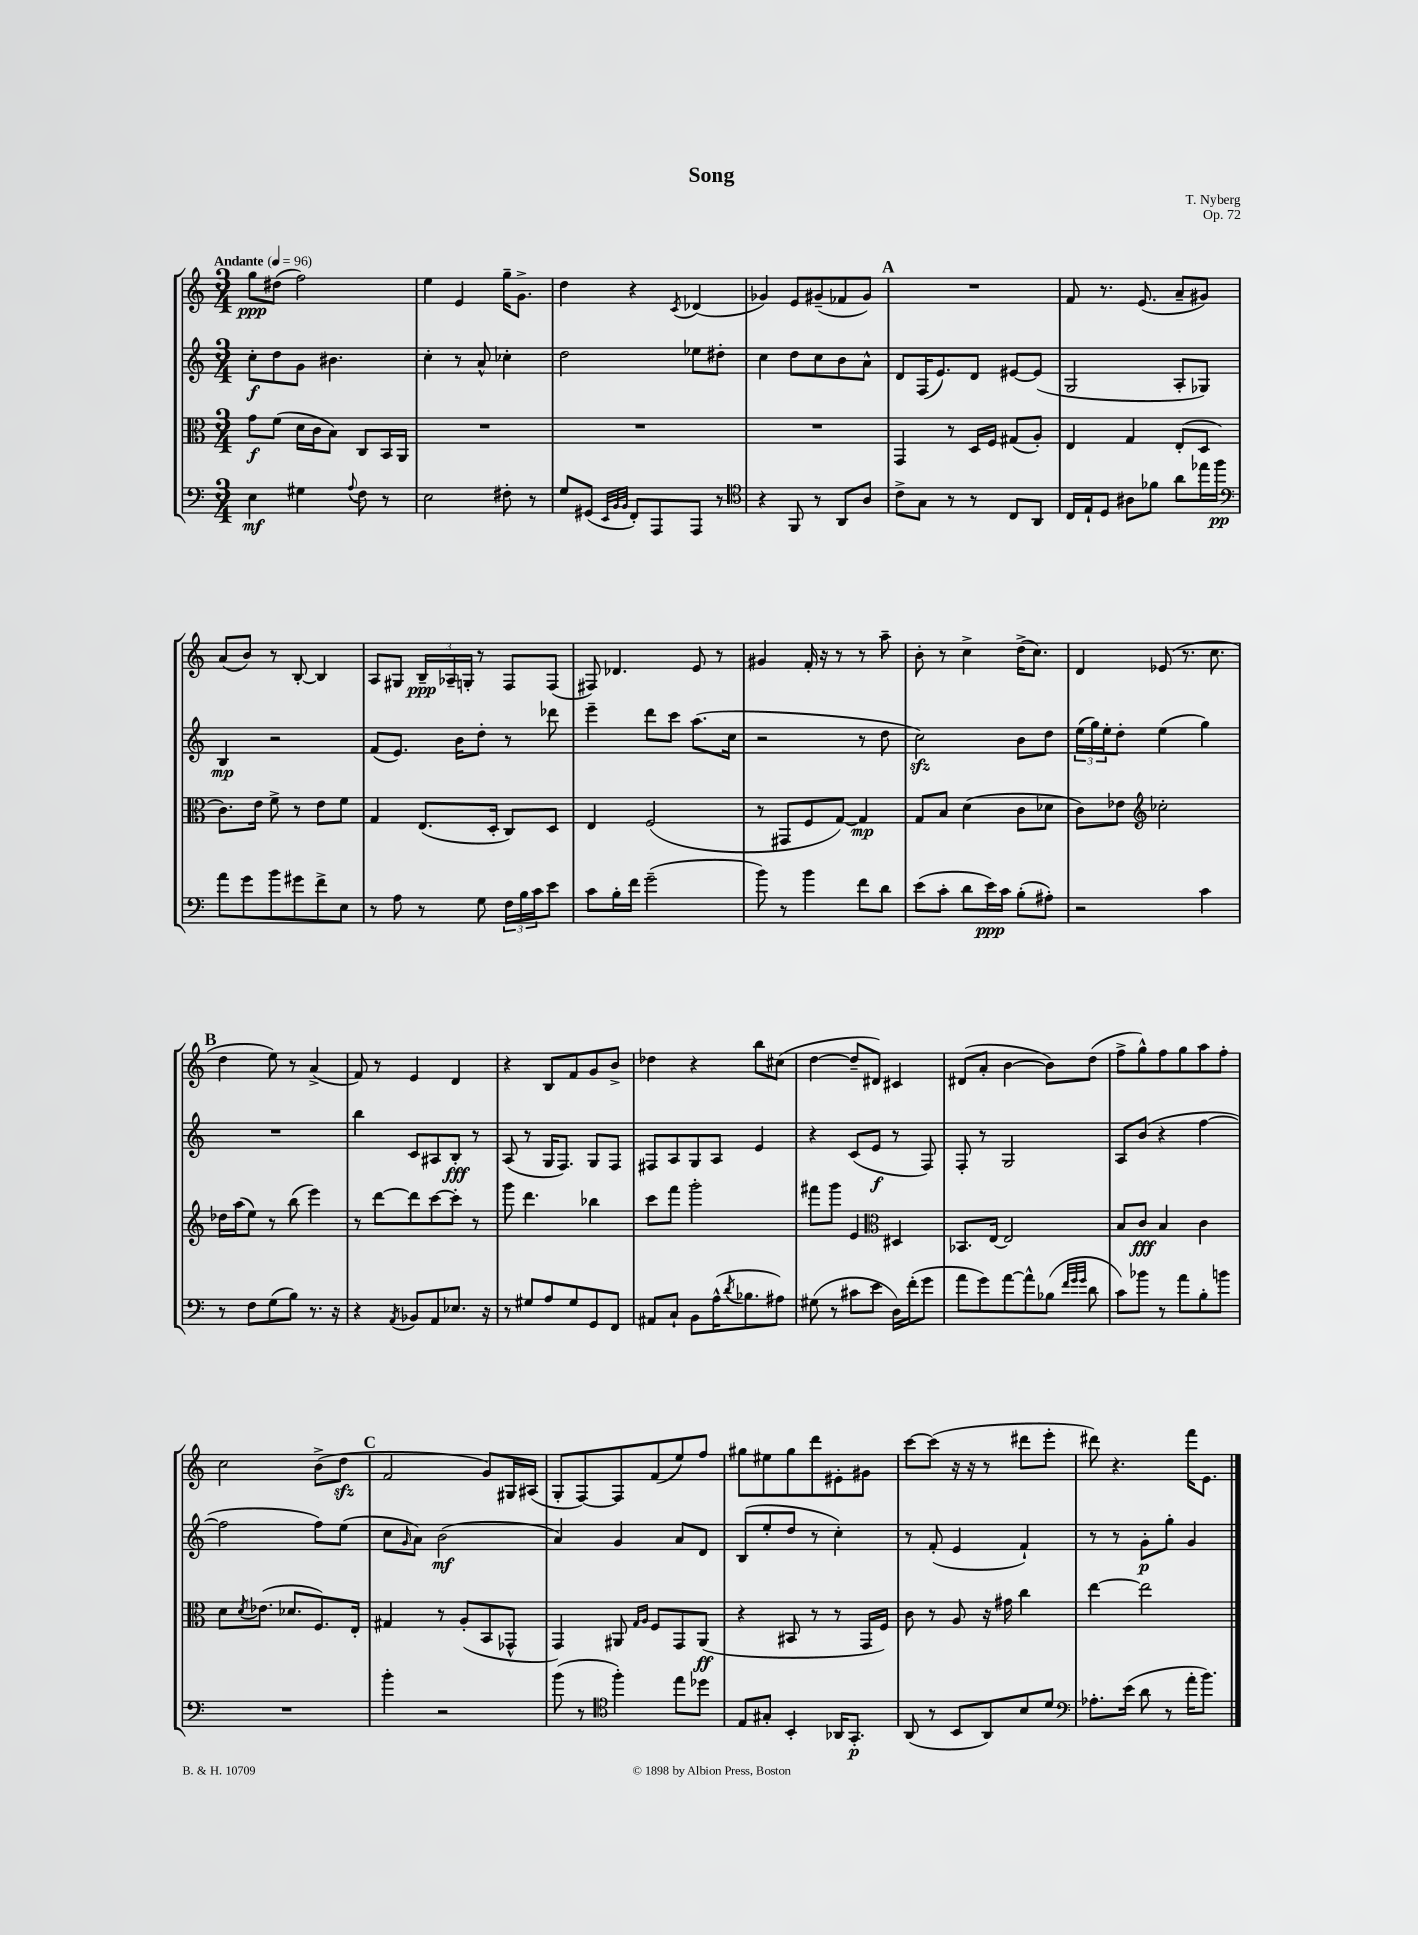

**kern	**dynam	**kern	**dynam	**kern	**dynam	**kern	**dynam
*part4	*part4	*part3	*part3	*part2	*part2	*part1	*part1
*staff4	*staff4	*staff3	*staff3	*staff2	*staff2	*staff1	*staff1
*clefF4	*	*clefC3	*	*clefG2	*	*clefG2	*
*k[]	*	*k[]	*	*k[]	*	*k[]	*
*M3/4	*	*M3/4	*	*M3/4	*	*M3/4	*
*MM96	*	*MM96	*	*MM96	*	*MM96	*
=1	=1	=1	=1	=1	=1	=1	=1
!	!	!	!	!	!	!LO:TX:a:B:t=Andante	!
4E\	mf	8g\L	f	8cc'\L	f	8gg\L	ppp
.	.	(8f\J	.	8dd\	.	(8dd#X\J	.
4G#X\	.	16d\LL	.	8g\J	.	2ff\)	.
.	.	16c\J	.	.	.	.	.
.	.	8B\J)	.	4.b#X\	.	.	.
8qqA/	.	.	.	.	.	.	.
8F\	.	8C/L	.	.	.	.	.
8r	.	16BB/L	.	.	.	.	.
.	.	16AA/JJ	.	.	.	.	.
=2	=2	=2	=2	=2	=2	=2	=2
2E\	.	2.r	.	4cc'\	.	4ee\	.
.	.	.	.	8r	.	4e/	.
.	.	.	.	8a^^/	.	.	.
8F#X'\	.	.	.	4cc-X'\	.	16gg~\KL	.
.	.	.	.	.	.	8.g^\J	.
8r	.	.	.	.	.	.	.
=3	=3	=3	=3	=3	=3	=3	=3
8G/L	.	2.r	.	2dd\	.	4dd\	.
(8GG#X/J	.	.	.	.	.	.	.
32qqEE/LLL	.	.	.	.	.	.	.
32qqBB/	.	.	.	.	.	.	.
32qqBB/JJJ	.	.	.	.	.	.	.
8FF'/L)	.	.	.	.	.	4r	.
8AAA/	.	.	.	.	.	.	.
.	.	.	.	.	.	8qc/	.
8AAA/J	.	.	.	8ee-X\L	.	(4d-X/	.
8r	.	.	.	8dd#X'\J	.	.	.
=4	=4	=4	=4	=4	=4	=4	=4
*clefC4	*	*	*	*	*	*	*
4r	.	2.r	.	4cc\	.	4g-X/)	.
8FF/	.	.	.	8dd\L	.	8e/L	.
8r	.	.	.	8cc\	.	(8g#X~/	.
8AA/L	.	.	.	8b\	.	8f-X/	.
8A/J	.	.	.	8a^^\J	.	8g#/J)	.
!!LO:REH:place=s1:t=A
=5	=5	=5	=5	=5	=5	=5	=5
8c^\L	.	4GG/	.	8d/L	.	2.r	.
8G\J	.	.	.	(16F/K	.	.	.
.	.	.	.	8.e/)	.	.	.
8r	.	8r	.	.	.	.	.
8r	.	16D/LL	.	8d/J	.	.	.
.	.	16F/JJ	.	.	.	.	.
8C/L	.	(8G#X/L	.	[8e#X/L	.	.	.
8AA/J	.	8A'/J)	.	(8e#/J]	.	.	.
=6	=6	=6	=6	=6	=6	=6	=6
16C/LL	.	4E/	.	2G/	.	8f/	.
16E`/J	.	.	.	.	.	.	.
8D/J	.	.	.	.	.	8.r	.
8A#X\L	.	4G/	.	.	.	.	.
.	.	.	.	.	.	(8.e/	.
8f-X\J	.	.	.	.	.	.	.
8a\L	.	(8E'/L	.	8A'/L	.	8a~/L	.
16ee-X\L	.	8D/J	.	8G-X/J)	.	8g#X/J)	.
16ff\JJ	pp	.	.	.	.	.	.
!!LO:LB:g=z
=7	=7	=7	=7	=7	=7	=7	=7
*clefF4	*	*	*	*	*	*	*
8a\L	.	8.c\L)	.	4B/	mp	(8a/L	.
8g\	.	.	.	.	.	8b/J)	.
.	.	16e\Jk	.	.	.	.	.
8b\	.	8f^\	.	2r	.	8r	.
8g#X\	.	8r	.	.	.	[8B'/	.
8f^\	.	8e\L	.	.	.	4B/]	.
8E\J	.	8f\J	.	.	.	.	.
=8	=8	=8	=8	=8	=8	=8	=8
8r	.	4G/	.	(8f/L	.	8A/L	.
8A\	.	.	.	8.e/J)	.	8G#X/J	.
8r	.	(8.E/L	.	.	.	24B~/LL	ppp
.	.	.	.	.	.	24A-X~/	.
.	.	.	.	16b\KL	.	.	.
.	.	.	.	.	.	24Gn'/JJ	.
8G\	.	.	.	8dd'\J	.	8r	.
.	.	16D'/Jk	.	.	.	.	.
24F\LL	.	8C/L)	.	8r	.	8F/L	.
24B\	.	.	.	.	.	.	.
24c\J	.	.	.	.	.	.	.
8e\J	.	8D/J	.	8ddd-X\	.	(8F/J	.
=9	=9	=9	=9	=9	=9	=9	=9
8c\L	.	4E/	.	4eee~\	.	8F#X/)	.
16B'\L	.	.	.	.	.	4.d-X/	.
16f\JJ	.	.	.	.	.	.	.
(2g~\	.	(2F/	.	8ddd\L	.	.	.
.	.	.	.	8ccc\J	.	.	.
.	.	.	.	(8.aa\L	.	8e/	.
.	.	.	.	.	.	8r	.
.	.	.	.	16cc\Jk	.	.	.
=10	=10	=10	=10	=10	=10	=10	=10
8b\)	.	8r	.	2r	.	4g#X/	.
8r	.	8GG#X/L	.	.	.	.	.
4b\	.	8F/	.	.	.	16f'/	.
.	.	.	.	.	.	16r	.
.	.	[8G/J)	.	.	.	8r	.
8f\L	.	4G/]	mp	8r	.	8r	.
8d\J	.	.	.	8dd\	.	8aa~\	.
=11	=11	=11	=11	=11	=11	=11	=11
(8e\L	.	8G/L	.	2cczz\)	.	8b'\	.
8c'\J	.	8B/J	.	.	.	8r	.
8d\L	.	(4d\	.	.	.	4cc^\	.
16e\L)	ppp	.	.	.	.	.	.
16c\JJ	.	.	.	.	.	.	.
(8B'\L	.	8c\L	.	8b\L	.	(16dd^\KL	.
.	.	.	.	.	.	8.cc\J)	.
8A#X'\J)	.	8d-X\J	.	8dd\J	.	.	.
=12	=12	=12	=12	=12	=12	=12	=12
2r	.	8c\L)	.	(24ee\LL	.	4d/	.
.	.	.	.	24gg\)	.	.	.
.	.	.	.	24ee'\J	.	.	.
.	.	8e-X\J	.	8dd'\J	.	.	.
*	*	*clefG2	*	*	*	*	*
.	.	2cc-X'\	.	(4ee\	.	(8e-X/	.
.	.	.	.	.	.	8.r	.
4c\	.	.	.	4gg\)	.	.	.
.	.	.	.	.	.	8.cc\	.
!!LO:LB:g=z
!!LO:REH:place=s1:t=B
=13	=13	=13	=13	=13	=13	=13	=13
8r	.	16dd-X\LL	.	2.r	.	4dd\	.
.	.	(16aa\J	.	.	.	.	.
8F\L	.	8ee\J)	.	.	.	.	.
(8G\	.	8r	.	.	.	8ee\)	.
8B\J)	.	(8bb\	.	.	.	8r	.
8.r	.	4eee\)	.	.	.	(4a^/	.
16r	.	.	.	.	.	.	.
=14	=14	=14	=14	=14	=14	=14	=14
4r	.	8r	.	4bb\	.	8f/)	.
.	.	[8ddd\L	.	.	.	8r	.
8qAA/	.	.	.	.	.	.	.
8BB-X/L	.	8ddd\]	.	8c/L	.	4e/	.
8AA/	.	[8ccc\	.	8A#X/	.	.	.
8.E-X/J	.	8ccc'\J]	.	8B'/J	fff	4d/	.
.	.	8r	.	8r	.	.	.
16r	.	.	.	.	.	.	.
=15	=15	=15	=15	=15	=15	=15	=15
8r	.	8ggg\	.	(8A/	.	4r	.
8G#X/L	.	4.ddd\	.	8r	.	.	.
8A/	.	.	.	16G/KL	.	8B/L	.
.	.	.	.	8.F/J)	.	.	.
8G#/	.	.	.	.	.	8f/	.
8GG/	.	4bb-X\	.	8G/L	.	8g/	.
8FF/J	.	.	.	8F/J	.	8b^/J	.
=16	=16	=16	=16	=16	=16	=16	=16
8AA#X/L	.	8ccc\L	.	8F#X/L	.	4dd-X\	.
8C`/J	.	8fff\J	.	8A/	.	.	.
8BB\L	.	2ggg'\	.	8G/	.	4r	.
(16A^^\K	.	.	.	8A/J	.	.	.
8qd/	.	.	.	.	.	.	.
8.B-X\	.	.	.	.	.	.	.
.	.	.	.	4e/	.	8bb\L	.
8A#X\J)	.	.	.	.	.	(8cc#X\J	.
=17	=17	=17	=17	=17	=17	=17	=17
(8G#X\	.	8fff#X\L	.	4r	.	[4dd\	.
8r	.	8ggg\J	.	.	.	.	.
8c#X\L	.	4e/	.	(8c/L	.	8dd~/L]	.
8e\J	.	.	.	8e/J	f	8d#X/J)	.
*	*	*clefC3	*	*	*	*	*
16D\LL)	.	4D#X/	.	8r	.	4c#X/	.
(16f'\J	.	.	.	.	.	.	.
8g\J	.	.	.	8F/)	.	.	.
=18	=18	=18	=18	=18	=18	=18	=18
8a\L	.	8.BB-X/L	.	8F'/	.	(8d#X/L	.
8g\)	.	.	.	8r	.	8a'/J	.
.	.	[16E/Jk	.	.	.	.	.
[8a\	.	2E/]	.	2G/	.	[4b\	.
8a^^\]	.	.	.	.	.	.	.
(8B-X\J	.	.	.	.	.	8b\L])	.
32qqf/LLL	.	.	.	.	.	.	.
32qqg/	.	.	.	.	.	.	.
32qqg/JJJ	.	.	.	.	.	.	.
8d\	.	.	.	.	.	(8dd\J	.
=19	=19	=19	=19	=19	=19	=19	=19
8c\L)	.	8B/L	.	8A/L	.	8ff^\L	.
8b-X\J	.	8c/J	fff	(8b/J	.	8gg^^\)	.
8r	.	4B/	.	4r	.	8ff\	.
8a\L	.	.	.	.	.	8gg\	.
8B'\	.	4c\	.	[4ff\	.	8aa\	.
8bn\J	.	.	.	.	.	8ff'\J	.
!!LO:LB:g=z
=20	=20	=20	=20	=20	=20	=20	=20
2.r	.	8d\L	.	2ff\]	.	2cc\	.
.	.	8qd/	.	.	.	.	.
.	.	(8.e-X\J	.	.	.	.	.
.	.	8.d-X/L	.	.	.	.	.
.	.	8.F/)	.	8ff\L)	.	(8b^\L	.
.	.	.	.	(8ee\J	.	8ddzz\J	.
.	.	16E'/Jk	.	.	.	.	.
!!LO:REH:place=s1:t=C
=21	=21	=21	=21	=21	=21	=21	=21
4b'\	.	4G#X/	.	8cc\L	.	2f/	.
.	.	.	.	16qqg/	.	.	.
.	.	.	.	8a\J)	.	.	.
2r	.	8r	.	(2b\	mf	.	.
.	.	(8A'/L	.	.	.	.	.
.	.	8BB/	.	.	.	8g/L)	.
.	.	8GG-X^^/J	.	.	.	16G#X/L	.
.	.	.	.	.	.	(16A#X/JJ	.
=22	=22	=22	=22	=22	=22	=22	=22
(8b\	.	4GG/)	.	4a/)	.	8G'/L	.
8r	.	.	.	.	.	[8F/)	.
*clefC4	*	*	*	*	*	*	*
4ff'\)	.	8AA#X/	.	4g/	.	8F/]	.
.	.	16qqG/LL	.	.	.	.	.
.	.	16qqA/JJ	.	.	.	.	.
.	.	8F/L	.	.	.	(8f/	.
8ee\L	.	8GG/	.	8a/L	.	8ee/)	.
8dd-X\J	.	(8AA#/J	ff	8d/J	.	8ff/J	.
=23	=23	=23	=23	=23	=23	=23	=23
8E/L	.	4r	.	(8B/L	.	8gg#X\L	.
8G#X'/J	.	.	.	8ee'/	.	8ee#X\	.
4BB'/	.	8BB#X/	.	8dd/J	.	8gg#\	.
.	.	8r	.	8r	.	8ddd\	.
16AA-X/KL	.	8r	.	4cc'\)	.	8e#X'\	.
8.GG'/J	p	.	.	.	.	.	.
.	.	16GG/LL	.	.	.	8g#X\J	.
.	.	16F/JJ)	.	.	.	.	.
=24	=24	=24	=24	=24	=24	=24	=24
(8AA/	.	8c\	.	8r	.	[8ccc\L	.
8r	.	8r	.	(8f'/	.	(8ccc\J]	.
8BB/L	.	8A/	.	4e/	.	16r	.
.	.	.	.	.	.	16r	.
8AA/)	.	16r	.	.	.	8r	.
.	.	16g#X\	.	.	.	.	.
8B/	.	4cc\	.	4f`/)	.	8ddd#X\L	.
8d/J	.	.	.	.	.	8eee'\J	.
=25	=25	=25	=25	=25	=25	=25	=25
*clefF4	*	*	*	*	*	*	*
8.A-X'\L	.	[4ee\	.	8r	.	8ddd#X\)	.
.	.	.	.	8r	.	4.r	.
(16e\Jk	.	.	.	.	.	.	.
8d\	.	2ee\]	.	8g'\L	p	.	.
8r	.	.	.	8gg'\J	.	.	.
16a'\KL	.	.	.	4g/	.	16fff\KL	.
8.b\J)	.	.	.	.	.	8.e\J	.
==	==	==	==	==	==	==	==
*-	*-	*-	*-	*-	*-	*-	*-
